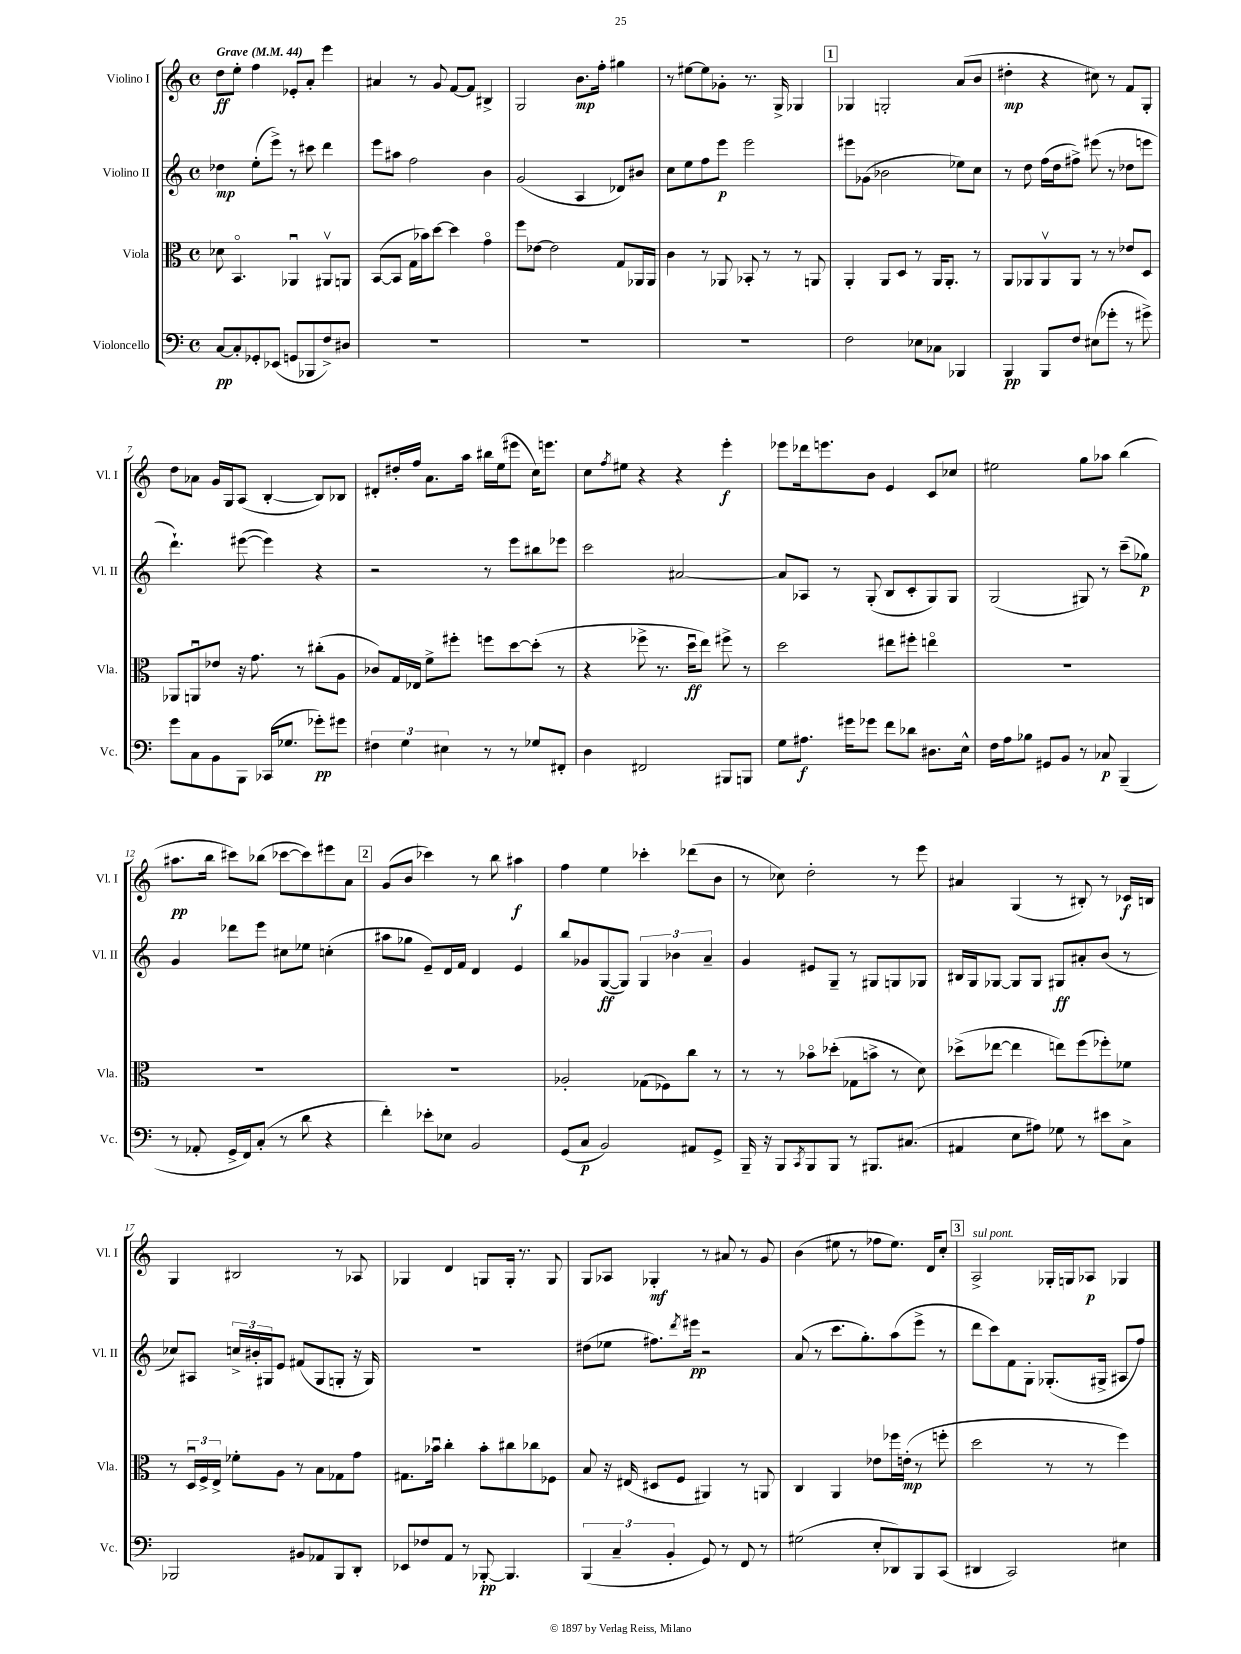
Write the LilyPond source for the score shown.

<<
\new StaffGroup <<
\new Staff = "s0" \with { instrumentName = "Violino I" shortInstrumentName = "Vl. I" } {
    \clef treble \key c \major \defaultTimeSignature \time 4/4 \tempo "Grave" 4 = 44
    d''8\ff e''8-. f''4 ees'8-. a'8-. e'''4 |
    ais'4 r8 g'8 f'8~ f'8 bis4-> |
    g2 b'8.\mp f''16-. gis''4 |
    r8 eis''8~ eis''8 ges'8-. r8. g16-> ges4 |
    \mark \markup { \box "1" } ges4 g2-. a'8( b'8 |
    dis''4-.\mp r4 cis''8) r8 f'8 g8-. |
    d''8 aes'8 g'16 g16 a8( b4~-. b8) bes8 |
    dis'8-. dis''16-. f''16 a'8. a''16 bis''16 e''16( eis'''8 c''16) e'''8. |
    c''8 \acciaccatura { f''8 } eis''8 r4 r4 e'''4-.\f |
    ees'''8 des'''16 e'''8. b'8 e'4 c'8 ces''8 |
    eis''2 g''8 aes''8 b''4( |
    ais''8.\pp b''16 cis'''8) bes''8( ces'''8~ ces'''8) eis'''8 a'8 |
    \mark \markup { \box "2" } g'8( b'8 ces'''4) r8 b''8 ais''4\f |
    f''4 e''4 ces'''4-. des'''8( b'8 |
    r8 ces''8) d''2-. r8 e'''8 |
    ais'4 g4( r8 bis8-.) r8 ces'16\f b16 |
    g4 bis2 r8 aes8 |
    ges4 d'4 g8 g16-. r8. g8 |
    g8 aes8 ges4-.\mf r8 ais'8 r8 g'8 |
    b'4( eis''8 r8 fes''8 eis''8.) d'16 c''8-. |
    \mark \markup { \box "3" } a2->^\markup { \italic "sul pont." } ges16-. g16 aes8\p ges4 \bar "|." |
}
\new Staff = "s1" \with { instrumentName = "Violino II" shortInstrumentName = "Vl. II" } {
    \clef treble \key c \major \defaultTimeSignature \time 4/4
    des''4\mp e''8-.( e'''8->) r8 cis'''8 d'''4 |
    e'''8 ais''8 f''2 b'4 |
    g'2( a4 des'8) bis'8 |
    c''8 e''8 f''8 e'''8\p e'''2 |
    \mark \markup { \box "1" } eis'''8 ges'8( bes'2 ees''8) c''8 |
    r8 d''8 f''16( d''16 fis''8->) eis'''8( r8 des''8 e'''8 |
    d'''4.-!) eis'''8~( eis'''4) r4 |
    r2 r8 e'''8 bis''8 ees'''8 |
    c'''2 ais'2~ |
    ais'8 aes8 r8 g8-.( b8 c'8-. g8) g8 |
    g2( gis8) r8 c'''8--( ges''8\p) |
    g'4 des'''8 e'''8 cis''8 ees''8 c''4-.( |
    \mark \markup { \box "2" } ais''8 ges''8 e'8--) d'16 f'16 d'4 e'4 |
    b''8 ges'8 g8~\ff( g8) \tuplet 3/2 { g4 bes'4 a'4-- } |
    g'4 eis'8 g8-- r8 gis8 g8 ges8 |
    bis16 g16 ges8~ ges8 ges8 gis8\ff ais'8-. b'8( r8 |
    ces''8) ais8 \tuplet 3/2 { c''16-> bis'16-. gis16 } e'8 fis'8( gis8 g8-. r16 g16) |
    R1 |
    dis''8( ees''8 fis''8.) \acciaccatura { d'''8 } eis'''16\pp r2 |
    a'8( r8 c'''8. g''8.-.) a''8( e'''8-> r8 |
    \mark \markup { \box "3" } d'''8 c'''8) f'8 g8-. ges8.-.( gis16-> ais8 f''8) \bar "|." |
}
\new Staff = "s2" \with { instrumentName = "Viola" shortInstrumentName = "Vla." } {
    \clef alto \key c \major \defaultTimeSignature \time 4/4
    des'8 b,4.\flageolet aes,4\downbow ais,8\upbow a,8 |
    b,8~( b,8 g16 bes'16) d''8~ d''4 g'4\flageolet |
    f''8 ees'8~ ees'2 g8 aes,16 aes,16 |
    c'4 r8 aes,8 bes,8-. r8 r8 a,8 |
    \mark \markup { \box "1" } a,4-. a,8 d8 r8 a,16 a,8.-. r8 |
    a,8 aes,8 aes,8\upbow aes,8 r8 r8 ees'8 d8 |
    aes,8 a,8\downbow ees'8 r16 g'8. r8 cis''8-.( a8 |
    ces'8) g16 ees16 f'8-> fis''8-. f''8 d''8~ d''8-.( r8 |
    r4 fes''8-> r8. d''16\downbow\ff e''8) fis''8-> r8 |
    d''2 eis''8 fis''8-. e''4\flageolet |
    R1 |
    R1 |
    \mark \markup { \box "2" } R1 |
    aes2-. ges8( fes8) c''8 r8 |
    r8 r8 bes'8\flageolet des''8-.( ges8 b'8-> r8 d'8) |
    des''8->( ees''8~ ees''4 e''8) f''8( fes''8-.) fes'8 |
    r8 \tuplet 3/2 { d16\downbow f16-> e16-> } fes'8-. a8 r8 b8 ges8 g'8 |
    gis8. bes'16\downbow c''4-. bes'8-. cis''8 ces''8 fes8 |
    b8 r16 eis16( dis8 f8 ais,4) r8 a,8 |
    c4 a,4 ees'8 fes''16 e'16-.\mp( r8 f''8-. |
    \mark \markup { \box "3" } d''2 r8 r8 f''4) \bar "|." |
}
\new Staff = "s3" \with { instrumentName = "Violoncello" shortInstrumentName = "Vc." } {
    \clef bass \key c \major \defaultTimeSignature \time 4/4
    c8~\pp c8-. ges,8-. ees,8( g,8 bes,,8 f8->) dis8 |
    R1 |
    R1 |
    R1 |
    \mark \markup { \box "1" } f2 ees8 ces8 bes,,4 |
    b,,4\pp b,,8 f8 eis8( ges'8-. r8 gis'8->) |
    g'8 c8 b,8 b,,8 ces,16( ges8. ges'8-.\pp) gis'8 |
    \tuplet 3/2 { fis4 g4 eis4 } r8 r8 ges8 fis,8-. |
    d4 fis,2 bis,,8 b,,8 |
    g8 ais8.\f gis'16 ges'8 f'8 des'8 dis8. e16-^ |
    f16 a16 bes8 gis,8 b,8 r8 ces8\p b,,4--( |
    r8 aes,8-. g,16-> f,16) c8-.( r8 d'8 r4 |
    \mark \markup { \box "2" } f'4-.) ees'8-. ees8 b,2 |
    g,8( c8\p b,2) ais,8 g,8-> |
    b,,16-- r16 b,,8 \acciaccatura { c,8 } b,,8 b,,8 r8 bis,,8. cis8.( |
    ais,4 e8 ais8) ges8 r8 eis'8 c8-> |
    bes,,2 bis,8 aes,8 bes,,8 d,8-. |
    ees,8 fes8 a,8 r8 bes,,8~-.\pp bes,,4. |
    \tuplet 3/2 { b,,4( c4-- b,4-. } g,8) r8 f,8 r8 |
    gis2( e8-. des,8) b,,8 c,8( |
    \mark \markup { \box "3" } dis,4 c,2) eis4 \bar "|." |
}
>>
>>
